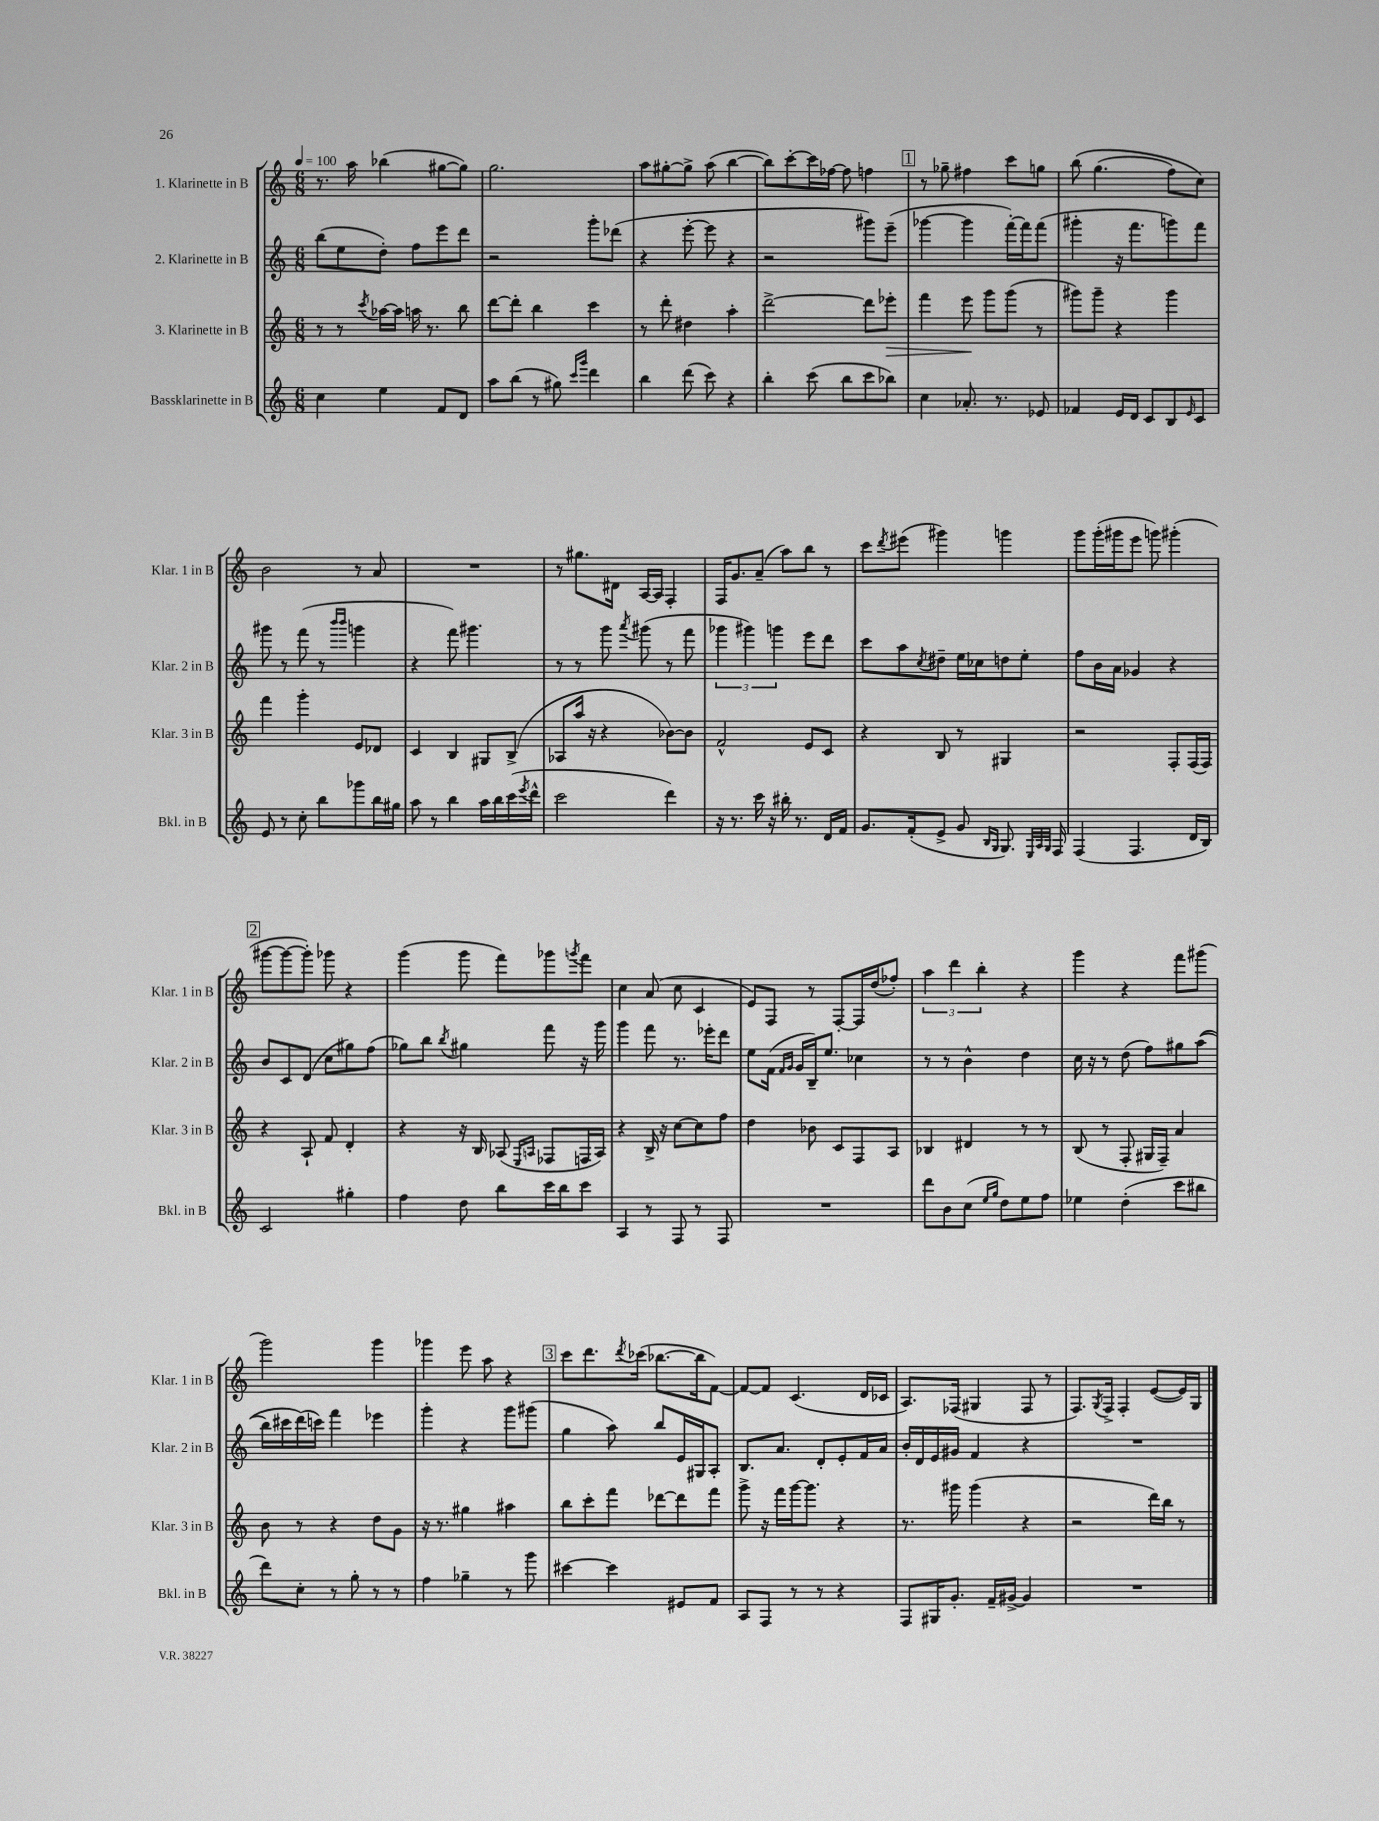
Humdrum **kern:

**kern	**kern	**kern	**kern
*staff4	*staff3	*staff2	*staff1
*clefG2	*clefG2	*clefG2	*clefG2
*k[]	*k[]	*k[]	*k[]
*M6/8	*M6/8	*M6/8	*M6/8
*MM100	*MM100	*MM100	*MM100
4cc	8r	(8bb	8.r
.	8r	8ee	.
.	.	.	16aa
.	8qccc	.	.
4ee	[16aa-	8dd')	(4bb-
.	16aa-]	.	.
.	16aa	8ff	.
.	8.r	.	.
8f	.	8eee	[8gg#
8d	8bb	8ddd	8gg#])
=	=	=	=
8aa	[8ddd	2r	2.gg
(8bb	8ddd']	.	.
8r	4bb	.	.
8gg#)	.	.	.
16qqccc	.	.	.
16qqggg	.	.	.
4ddd	4ccc	8ggg'	.
.	.	(8ddd-	.
=	=	=	=
4bb	8r	4r	8aa
.	8ddd'	.	[8gg#'
(8ddd	4dd#	[8eee'	8gg#^]
8ccc)	.	8eee]	(8aa
4r	4aa'	4r	[4bb
=	=	=	=
4bb'	[2ddd^	2r	8bb])
.	.	.	[8ccc'
(8ccc	.	.	16ccc]
.	.	.	[16ff-
8bb	.	.	8ff-]
8ccc	8ddd]	8ggg#)	4ff
8bb-)	8eee-'	(8eee~	.
=	=	=	=
4cc	4fff	[4ggg-	8r
.	.	.	8gg-~
8.a-'	8eee	4ggg-]	4ff#
.	8ggg	.	.
8.r	.	.	.
.	(8ggg	[16fff')	8ccc
.	.	16fff]	.
8e-	8r	(8fff	8gg
=	=	=	=
4f-	8ggg#)	4ggg#'	&(8bb
.	8ggg#~	.	(4.gg
16e	4r	16r	.
16d	.	8.fff	.
8c	.	.	.
8B	4ggg#	8ggg)	8ff)
16qqe	.	.	.
8c	.	8fff	8cc&)
=	=	=	=
8e	4fff	8ggg#	2b
8r	.	8r	.
8cc'	4ggg'	(8fff	.
8bb	.	8r	.
.	.	16qqbbb	.
.	.	16qqbbb	.
8ggg-	8e	4ggg	8r
16bb	8d-	.	8a
16gg#	.	.	.
=	=	=	=
8aa	4c	4r	2.r
8r	.	.	.
4bb	4B	8fff)	.
.	.	4.ggg#	.
16aa	8G#	.	.
16bb	.	.	.
(16ccc	(8B^	.	.
8qeee	.	.	.
16ddd^^	.	.	.
=	=	=	=
2ccc	8A-	8r	8r
.	16aa	8r	8.gg#
.	16r	.	.
.	4r	8ggg	.
.	.	.	16d#
.	.	8qaaa	.
.	.	(8ggg#	[16A
.	.	.	16A]
4ddd)	[8b-)	8r	4F'
.	8b-]	8fff	.
=	=	=	=
16r	2f^^	6ggg-	16F
8.r	.	.	8.g
.	.	6ggg#)	.
16ccc	.	.	(8a~
16r	.	.	.
.	.	6ggg	.
16bb#'	.	.	8aa)
8.r	.	.	.
.	8e	8eee	8bb
16d	8c	8ddd	8r
16f	.	.	.
=	=	=	=
8.g	4r	8ccc	8ccc
.	.	.	8qddd
.	.	8aa	(8eee#
(16f'	.	.	.
.	.	8qcc	.
8e^	8B	8dd#~	4ggg#)
8g	8r	16ee	.
.	.	16cc-	.
16qqB	.	.	.
16qqG	.	.	.
8.G)	4G#	8dd	4ggg
.	.	8ee'	.
32qqE	.	.	.
32qqA	.	.	.
32qqG	.	.	.
16F	.	.	.
=	=	=	=
(4F	2r	8ff	8ggg
.	.	16b	(16ggg'
.	.	16a	16ggg#
4.F	.	4g-	8eee
.	.	.	8ggg)
.	8F'	4r	(4ggg#'
16d	(16F	.	.
16B)	16F)	.	.
=	=	=	=
2c	4r	8b	[8ggg#
.	.	8c	8ggg#_
.	8A`	(8d	8ggg#'])
.	8f	8cc	8ggg-
4gg#'	4d'	8gg#)	4r
.	.	(8ff	.
=	=	=	=
4ff	4r	8gg-)	(4ggg
.	.	8bb	.
.	.	8qbb	.
8dd	16r	4gg#	8ggg
.	16B	.	.
8bb	(8A-	.	8fff)
.	16qqE	.	.
.	16qqA	.	.
16ccc	8F-	8fff	8ggg-
16bb	.	.	.
.	.	.	8qggg
8ccc	16F	16r	8fff
.	16A)	16ggg	.
=	=	=	=
4A	4r	4ggg	4cc
8r	16B^	8fff	(8a
.	16r	.	.
8F	[8cc	8.r	8cc
8r	8cc]	.	4c
.	.	16eee-'	.
8F	8ff	8ddd	.
=	=	=	=
2.r	4dd	8ee	8e)
.	.	(16f	8F
.	.	16qqf	.
.	.	16qqg	.
.	.	16g	.
.	8b-	16B~)	8r
.	.	8.ee	.
.	8c	.	[8F'
.	8F	4cc-	16F]
.	.	.	(16dd
.	8A	.	8ff-')
=	=	=	=
8ddd	4B-	8r	6aa
8b	.	8r	.
.	.	.	6ddd
(8cc	4d#	4b^^	.
.	.	.	6bb'
16qqee	.	.	.
16qqgg	.	.	.
8dd)	.	.	.
8ee	8r	4dd	4r
8ff	8r	.	.
=	=	=	=
4ee-	(8B	16cc	4ggg
.	.	16r	.
.	8r	8r	.
(4dd'	8F'	(8dd	4r
.	16G#	8ff)	.
.	16F~)	.	.
8ccc	4a	8gg#	8fff
8bb#	.	&((8aa	(8ggg#
=	=	=	=
8ddd)	8b	16bb)	2ggg)
.	.	16ccc#	.
8cc'	8r	(16ddd&)	.
.	.	16ccc)	.
8r	4r	4fff	.
8gg'	.	.	.
8r	8dd	4eee-	4ggg
8r	8g	.	.
=	=	=	=
4ff	16r	4ggg'	4ggg-
.	8.r	.	.
4gg-~	4gg#	4r	8eee
.	.	.	8aa
8r	4aa#	8ggg	4r
8ggg	.	(8ggg#	.
=	=	=	=
[4ccc#	8bb	4gg	8ccc
.	8ccc'	.	8.ddd
4ccc#]	8fff	8aa)	.
.	.	.	8qddd
.	.	.	(16ccc-
.	[8ddd-	8bb	[8.bb-
8e#	8ddd-]	16e	.
.	.	16G#	16bb-]
8f	8fff	8A'	[8f)
=	=	=	=
8A	8ggg^	8.B	8f_
8F	16r	.	8f]
.	16fff	8.a	.
8r	[16ggg	.	(4.c
.	8.ggg]	.	.
8r	.	8d'	.
4r	4r	8e'	.
.	.	16f	16d
.	.	16a	16c-
=	=	=	=
8F	8.r	16b'	8.A)
.	.	16d	.
16G#	.	16e	.
8.g'	16ggg#	16g#	(16F-
.	(4ggg#	4f	4G#
16f~	.	.	.
[16g#^	.	.	.
4g#]	4r	4r	8F-
.	.	.	8r
=	=	=	=
2.r	2r	2.r	8.F)
.	.	.	8qG
.	.	.	16F^
.	.	.	4F'
.	16ddd)	.	([8e
.	16bb	.	.
.	8r	.	16e])
.	.	.	16G
==	==	==	==
*-	*-	*-	*-
